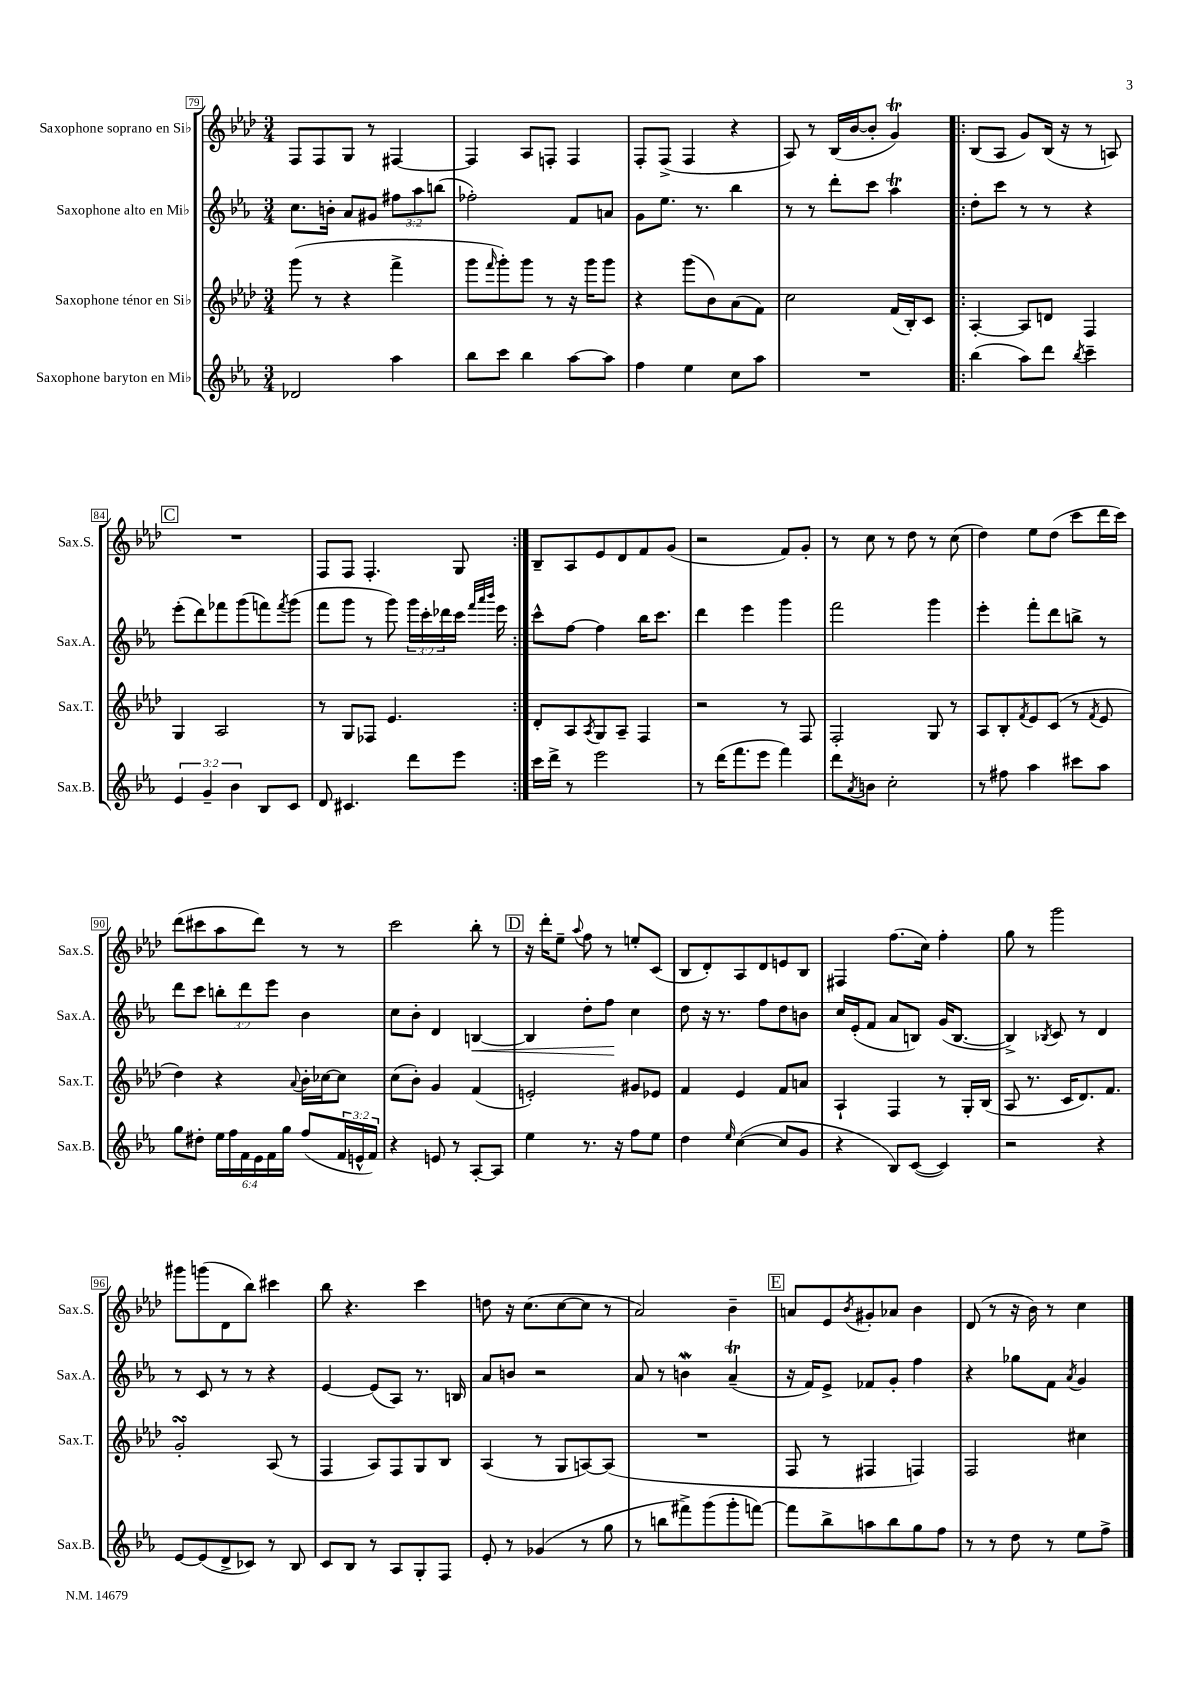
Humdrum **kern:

**kern	**kern	**kern	**kern
*staff4	*staff3	*staff2	*staff1
*clefG2	*clefG2	*clefG2	*clefG2
*k[b-e-a-]	*k[b-e-a-d-]	*k[b-e-a-]	*k[b-e-a-d-]
*M3/4	*M3/4	*M3/4	*M3/4
2d-	(8ggg	8.cc	8F
.	8r	.	8F
.	.	16b'	.
.	4r	8a-	8G
.	.	8g#	8r
4aa-	4fff^	12ff#	[4F#
.	.	12aa-	.
.	.	(12bb	.
=	=	=	=
8bb-	8ggg	2ff-')	4F#]
.	16qqfff	.	.
8ccc	8ggg')	.	.
4bb-	8ggg	.	8A-
.	8r	.	8F'
[8aa-	16r	8f	4F
.	16ggg	.	.
8aa-]	8ggg	8a	.
=	=	=	=
4ff	4r	8g	8F'
.	.	8.ee-	(8F^
4ee-	(8ggg	.	4F
.	.	8.r	.
.	8b-)	.	.
8cc	(8a-	4bb-	4r
8aa-	8f)	.	.
=	=	=	=
2.r	2cc	8r	8A-)
.	.	8r	8r
.	.	8ddd'	(16B-
.	.	.	[16b-
.	.	8ccc	8b-']
.	(16f	4aa-	4g)
.	16B-')	.	.
.	8c	.	.
=!|:	=!|:	=!|:	=!|:
(4bb-	[4A-'	8dd'	(8B-
.	.	8ccc	8A-
8aa-)	8A-]	8r	8g)
8ddd	8d	8r	(16B-
.	.	.	16r
8qbb-	.	.	.
4ccc~	4F	4r	8r
.	.	.	8A)
=	=	=	=
6e-	4G	(8eee-'	2.r
.	.	8ddd)	.
6g~	.	.	.
.	2A-	8fff-	.
6b-	.	.	.
.	.	(8ggg	.
8B-	.	8fff)	.
.	.	8qfff	.
8c	.	(8ggg	.
=	=	=	=
8d	8r	8fff	8F
4.c#	8G	8ggg	8F
.	8F-	8r	4.F'
.	4.e-	8ggg)	.
8ddd	.	24ggg	.
.	.	24ccc'	.
.	.	24ddd-	.
8eee-	.	16ccc	8G
.	.	32qqfff	.
.	.	32qqaaa-	.
.	.	32qqbbb-	.
.	.	16eee-	.
=:|!	=:|!	=:|!	=:|!
16ccc	8d-'	8ccc^^	8B-~
16ddd^	.	.	.
8r	8A-	[8ff	8A-
.	8qA-	.	.
2eee-	8G	4ff]	8e-
.	8A-~	.	8d-
.	4F	16bb-	8f
.	.	8.ccc	.
.	.	.	(8g
=	=	=	=
8r	2r	4ddd	2r
(16ddd	.	.	.
8.fff	.	.	.
.	.	4eee-	.
8eee-	.	.	.
4fff)	8r	4ggg	8f)
.	8F	.	8g'
=	=	=	=
8ddd	2F'	2fff	8r
8qa-	.	.	.
8b	.	.	8cc
2cc'	.	.	8r
.	.	.	8dd-
.	8G	4ggg	8r
.	8r	.	(8cc
=	=	=	=
8r	8A-	4eee-'	4dd-)
8ff#	8B-'	.	.
.	8qf	.	.
4aa-	8e-	8fff'	8ee-
.	(8c	8ddd	(8dd-
8ccc#	8r	8bb^	8ccc
.	8qf	.	.
8aa-	8e-	8r	16ddd-
.	.	.	16ccc)
=	=	=	=
8gg	4dd-)	8ddd	(8ddd-
8dd#'	.	8ccc	8ccc#
24ee-	4r	12bb'	8aa-
24ff	.	.	.
24f	.	12ddd	.
24e-	.	.	8ddd-)
24f	.	12eee-	.
24gg	.	.	.
.	8qqa-	.	.
(8ff	16b-'	4b-	8r
.	[16cc-	.	.
24f	8cc-]	.	8r
24e^^	.	.	.
24f)	.	.	.
=	=	=	=
4r	(8cc	8cc	2ccc
.	8b-')	8b-'	.
8e	4g	4d	.
8r	.	.	.
[8A-'	(4f	[4B	8bb-'
8A-]	.	.	8r
=	=	=	=
4ee-	2e')	4B]	16r
.	.	.	16ddd-'
.	.	.	8ee-~
.	.	.	8qqaa-
8.r	.	8dd'	8ff
.	.	8ff	8r
16r	.	.	.
8ff	8g#	4cc	8ee'
8ee-	8e-	.	(8c
=	=	=	=
4dd	4f	8dd	8B-
.	.	16r	8d-')
.	.	8.r	.
16qqee-	.	.	.
([4cc	4e-	.	8A-
.	.	8ff	8d-
8cc]	8f	8dd	8e
8g	8a	8b	8B-
=	=	=	=
4r	4A-`	16cc	4F#
.	.	(16e-'	.
.	.	8f	.
8B-)	4F	8a-	(8.ff
([8c	.	8B)	.
.	.	.	16cc)
4c])	8r	(16g	4ff'
.	.	[8.B	.
.	16G'	.	.
.	(16B-	.	.
=	=	=	=
2r	8A-	4B^])	8gg
.	8.r	.	8r
.	.	8qB-	.
.	.	8c	2ggg
.	16c	.	.
.	8.d-)	8r	.
4r	.	4d	.
.	8.f	.	.
=	=	=	=
[8e-	2g'	8r	8ggg#
(8e-]	.	8c	(8ggg
8d^	.	8r	8d-
8c-)	.	8r	8bb-)
8r	(8A-	4r	4ccc#
8B-	8r	.	.
=	=	=	=
8c	4F	[4e-	8bb-
8B-	.	.	4.r
8r	8A-)	(8e-]	.
8A-	8F	8A-)	.
8G'	8G	8.r	4ccc
8F	8B-	.	.
.	.	16B	.
=	=	=	=
8e-'	(4A-	8a-	8dd
8r	.	8b	16r
.	.	.	(8.cc
(4g-	8r	2r	.
.	8G	.	[8cc
8r	[8A)	.	8cc]
8gg	(8A]	.	8r
=	=	=	=
8r	2.r	8a-	2a-)
8bb	.	8r	.
8fff#^)	.	4b	.
(8ggg	.	.	.
8ggg'	.	(4a-~	4b-~
[8fff)	.	.	.
=	=	=	=
8fff]	8F	16r	8a
.	.	16f)	.
8bb-^	8r	8e-^	8e-
.	.	.	8qb-
8aa	4F#	8f-	8g#'
8bb-	.	8g'	8a-
8gg	4F)	4ff	4b-
8ff	.	.	.
=	=	=	=
8r	2F	4r	(8d-
8r	.	.	8r
8dd	.	8gg-	16r
.	.	.	16b-)
8r	.	8f	8r
.	.	8qa-	.
8ee-	4cc#	4g	4cc
8ff^	.	.	.
==	==	==	==
*-	*-	*-	*-
